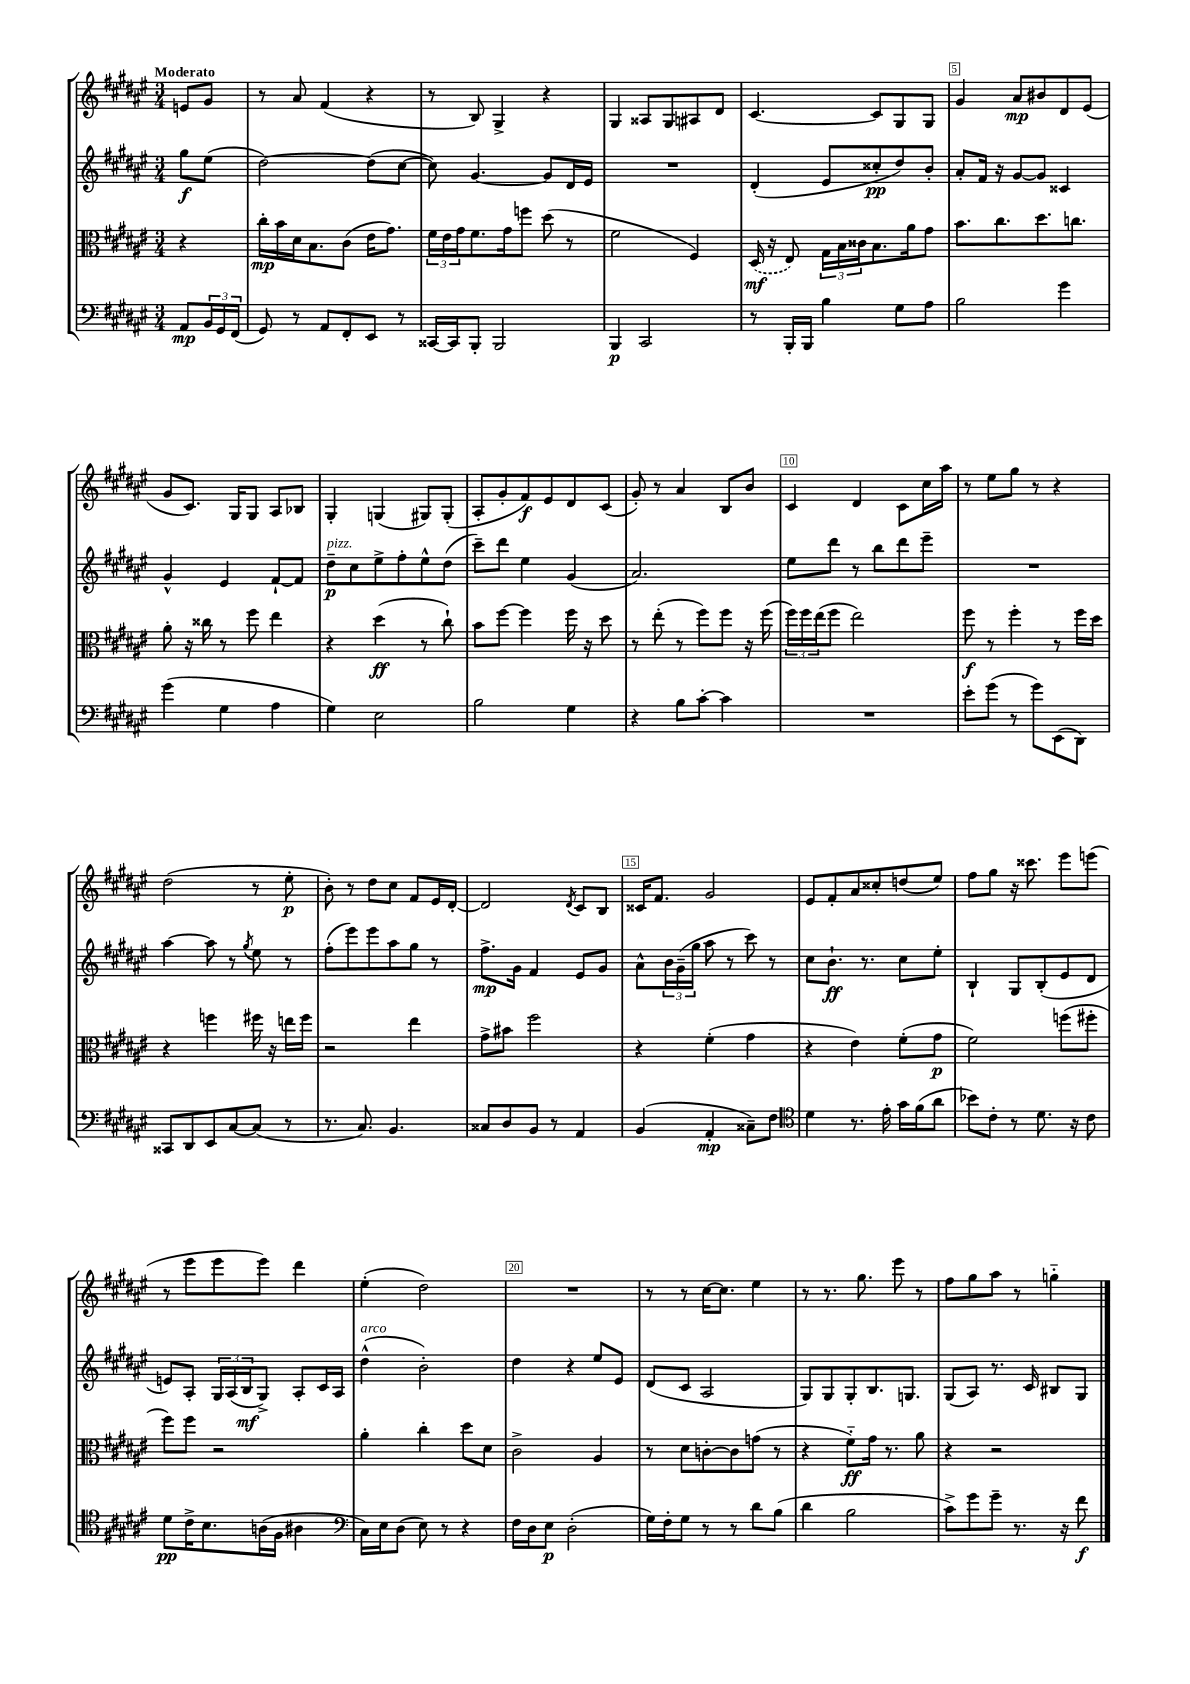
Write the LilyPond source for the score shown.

<<
\new StaffGroup <<
\new Staff = "s0" {
    \clef treble \key fis \major \numericTimeSignature \time 3/4 \partial 4 \tempo "Moderato"
    e'8 gis'8 |
    r8 ais'8 fis'4( r4 |
    r8 b8) gis4-> r4 |
    gis4 aisis8 gis8 ais8 dis'8 |
    cis'4.~ cis'8 gis8 gis8 |
    gis'4 ais'8\mp bis'8 dis'8 eis'8( |
    gis'8 cis'8.) gis16 gis8 ais8 bes8 |
    gis4-. g4( gis8) gis8-.( |
    ais8-. gis'8-. fis'8\f) eis'8 dis'8 cis'8( |
    gis'8-.) r8 ais'4 b8 b'8 |
    cis'4 dis'4 cis'8 cis''16 ais''16 |
    r8 eis''8 gis''8 r8 r4 |
    dis''2( r8 eis''8-.\p |
    b'8-.) r8 dis''8 cis''8 fis'8 eis'16 dis'16~-. |
    dis'2 \acciaccatura { dis'8 } cis'8 b8 |
    cisis'16 fis'8. gis'2 |
    eis'8 fis'8-. ais'8 cisis''8-. d''8( eis''8) |
    fis''8 gis''8 r16 cisis'''8. eis'''8 e'''8( |
    r8 eis'''8 eis'''8 eis'''8) dis'''4 |
    eis''4-.( dis''2) |
    R2. |
    r8 r8 cis''16~ cis''8. eis''4 |
    r8 r8. gis''8. eis'''8 r8 |
    fis''8 gis''8 ais''8 r8 g''4-_ \bar "|." |
}
\new Staff = "s1" {
    \clef treble \key fis \major \numericTimeSignature \time 3/4 \partial 4
    gis''8\f eis''8( |
    dis''2~) dis''8( cis''8~ |
    cis''8) gis'4.~ gis'8 dis'16 eis'16 |
    R2. |
    dis'4-.( eis'8 cisis''8-.\pp dis''8) b'8-. |
    ais'8-. fis'16 r16 gis'8~ gis'8 cisis'4 |
    gis'4-^ eis'4 fis'8~-! fis'8 |
    dis''8--\p^\markup { \italic "pizz." } cis''8 eis''8-> fis''8-. eis''8-^ dis''8( |
    cis'''8--) dis'''8 eis''4 gis'4( |
    ais'2.) |
    eis''8 dis'''8 r8 b''8 dis'''8 eis'''8-- |
    R2. |
    ais''4~ ais''8 r8 \acciaccatura { gis''8 } eis''8 r8 |
    fis''8-.( eis'''8) eis'''8 ais''8 gis''8 r8 |
    fis''8.->\mp gis'16 fis'4 eis'8 gis'8 |
    ais'8-^ \tuplet 3/2 { b'16 gis'16--( gis''16 } ais''8 r8 cis'''8) r8 |
    cis''8 b'8.-!\ff r8. cis''8 eis''8-. |
    b4-! gis8 b8-.( eis'8 dis'8 |
    e'8) ais8-. \tuplet 3/2 { gis16 ais16( b16\mf } gis8->) ais8-. cis'16 ais16 |
    dis''4-^^\markup { \italic "arco" }( b'2-.) |
    dis''4 r4 eis''8 eis'8 |
    dis'8( cis'8 ais2 |
    gis8) gis8 gis8-. b8. g8. |
    gis8( ais8) r8. cis'16 bis8 gis8 \bar "|." |
}
\new Staff = "s2" {
    \clef alto \key fis \major \numericTimeSignature \time 3/4 \partial 4
    r4 |
    cis''16-.\mp b'16 dis'16 b8. cis'8( eis'16 gis'8.) |
    \tuplet 3/2 { fis'16 eis'16 gis'16 } fis'8. gis'16 f''8 dis''8( r8 |
    fis'2 fis4) |
    \once \slurDashed dis16\mf( r16 eis8) \tuplet 3/2 { gis16 b16 cisis'16 } b8. ais'16 gis'8 |
    b'8. cis''8. dis''8. c''8. |
    ais'8-. r16 cisis''16 r8 fis''8 eis''4 |
    r4 dis''4\ff( r8 cis''8-!) |
    b'8 fis''8~ fis''4 fis''16 r16 dis''8 |
    r8 eis''8-.( r8 fis''8) fis''8 r16 fis''16( |
    \tuplet 3/2 { fis''16) fis''16 eis''16( } fis''8 eis''2) |
    fis''8\f r8 fis''4-. r8 fis''16 dis''16 |
    r4 f''4 fis''16 r16 e''16 fis''16 |
    r2 eis''4 |
    gis'8-> bis'8 fis''2 |
    r4 fis'4-.( gis'4 |
    r4 eis'4) fis'8-.( gis'8\p |
    fis'2) f''8( fis''8-. |
    fis''8) fis''8 r2 |
    ais'4-. cis''4-. dis''8 dis'8 |
    cis'2-> ais4 |
    r8 dis'8 c'8~-. c'8 g'8( r8 |
    r4 fis'8-_\ff) gis'16 r8. ais'8 |
    r4 r2 \bar "|." |
}
\new Staff = "s3" {
    \clef bass \key fis \major \numericTimeSignature \time 3/4 \partial 4
    ais,8\mp \tuplet 3/2 { b,16 gis,16 fis,16( } |
    gis,8) r8 ais,8 fis,8-. eis,8 r8 |
    cisis,16~ cisis,16 b,,8-. b,,2 |
    b,,4\p cis,2 |
    r8 b,,16-. b,,16 b4 gis8 ais8 |
    b2 gis'4 |
    gis'4( gis4 ais4 |
    gis4) eis2 |
    b2 gis4 |
    r4 b8 cis'8~-. cis'4 |
    R2. |
    eis'8-. gis'8( r8 gis'8) eis,8( dis,8) |
    cisis,8 dis,8 eis,8 cis8~ cis8( r8 |
    r8. cis8.) b,4. |
    cisis8 dis8 b,8 r8 ais,4 |
    b,4( ais,4-.\mp cisis8--) fis8 |
    \clef tenor dis'4 r8. eis'16-. gis'16 fis'16( ais'8 |
    bes'8) cis'8-. r8 dis'8. r16 cis'8 |
    dis'8\pp cis'16-> b8. a16( fis16 ais4 |
    \clef bass cis16) eis16 dis8( eis8) r8 r4 |
    fis16 dis16 eis8\p dis2-.( |
    gis16) fis16-. gis8 r8 r8 dis'8 b8( |
    dis'4 b2 |
    cis'8->) gis'8 gis'8-- r8. r16 fis'8\f \bar "|." |
}
>>
>>
\layout { \context { \Score \override BarNumber.break-visibility = ##(#f #t #t) barNumberVisibility = #(every-nth-bar-number-visible 5) \override BarNumber.stencil = #(make-stencil-boxer 0.1 0.3 ly:text-interface::print) } }
